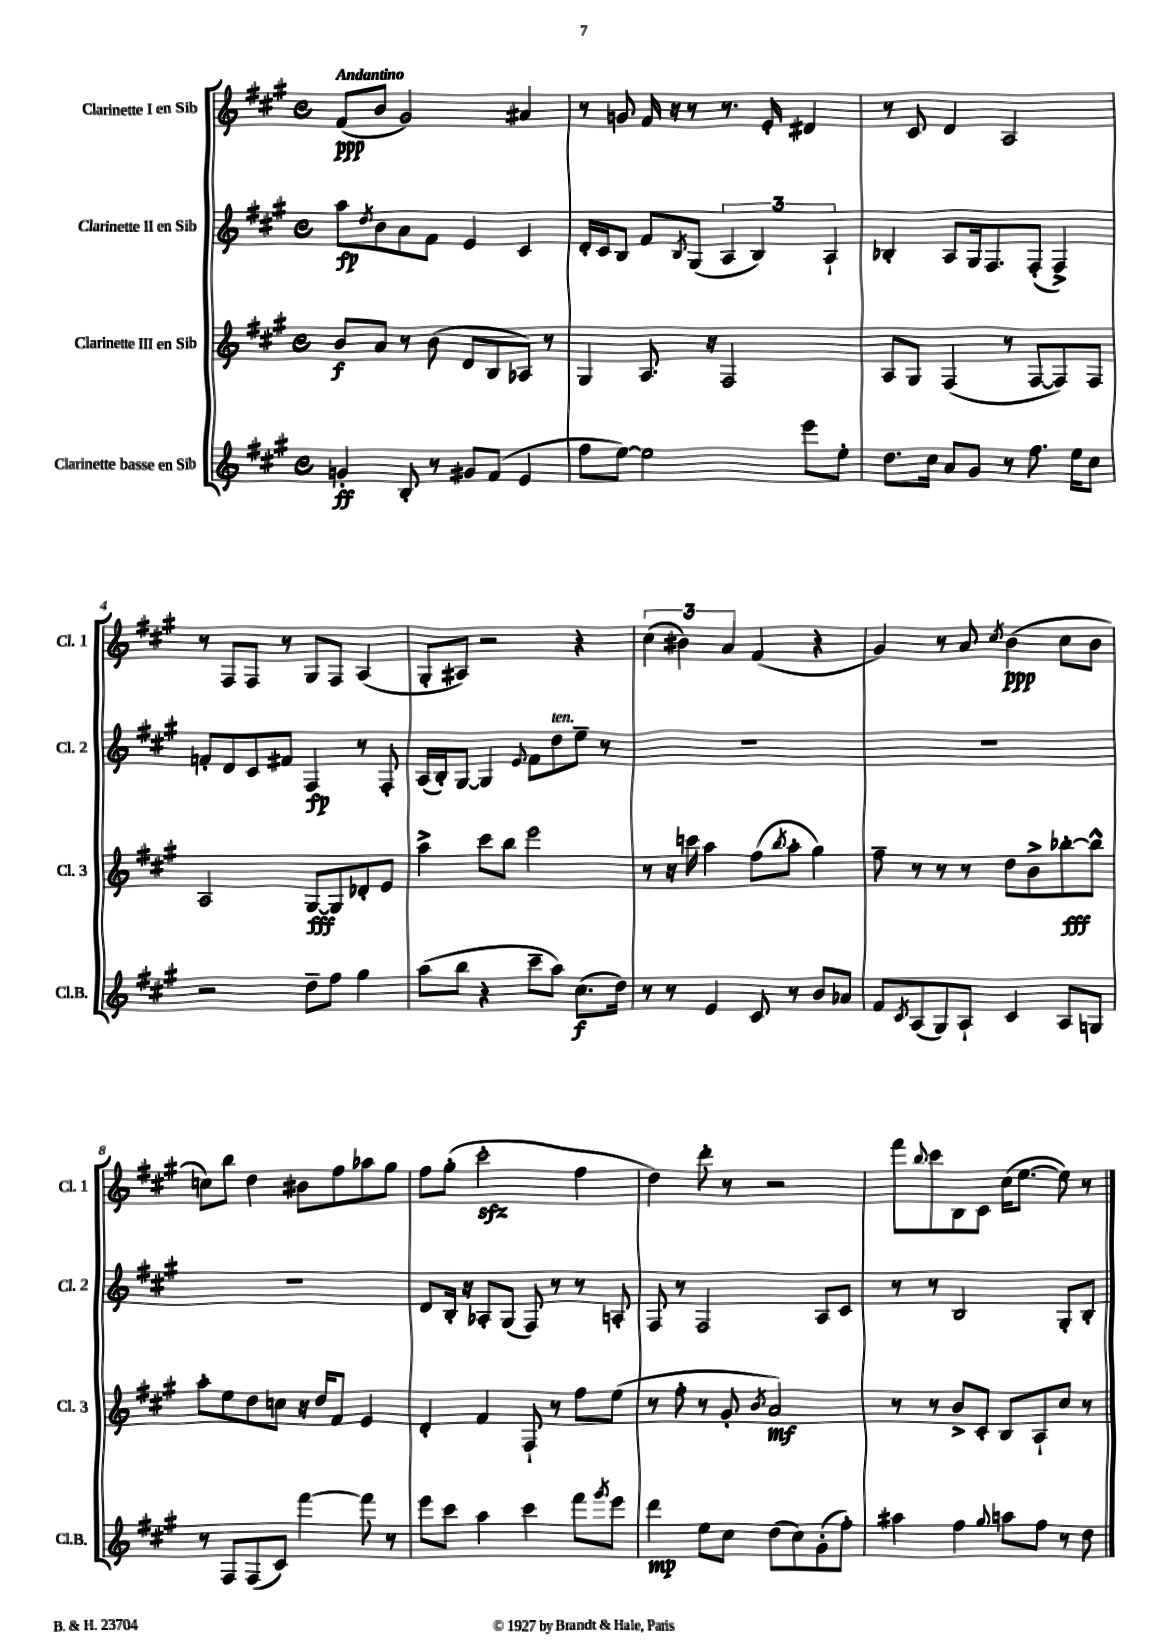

**kern	**dynam	**kern	**dynam	**kern	**dynam	**kern	**dynam
*part4	*part4	*part3	*part3	*part2	*part2	*part1	*part1
*staff4	*staff4	*staff3	*staff3	*staff2	*staff2	*staff1	*staff1
*I"Clarinette basse en Sib	*	*I"Clarinette III en Sib	*	*I"Clarinette II en Sib	*	*I"Clarinette I en Sib	*
*I'Cl.B.	*	*I'Cl. 3	*	*I'Cl. 2	*	*I'Cl. 1	*
*clefG2	*	*clefG2	*	*clefG2	*	*clefG2	*
*k[f#c#g#]	*	*k[f#c#g#]	*	*k[f#c#g#]	*	*k[f#c#g#]	*
*M4/4	*	*M4/4	*	*M4/4	*	*M4/4	*
*met(c)	*	*met(c)	*	*met(c)	*	*met(c)	*
=1	=1	=1	=1	=1	=1	=1	=1
!	!	!	!	!	!	!LO:TX:a:B:t=Andantino	!
4gn'/	ff	8b/L	f	8aa\L	fp	(8f#/L	ppp
.	.	.	.	8qdd/	.	.	.
.	.	8a/J	.	8b\	.	8b/J	.
8B'/	.	8r	.	8a\	.	2g#/)	.
8r	.	(8b\	.	8f#\J	.	.	.
8g#X/L	.	8d/L	.	4e/	.	.	.
(8f#/J	.	8B/	.	.	.	.	.
4e/	.	8A-X/J)	.	4c#/	.	4a#X/	.
.	.	8r	.	.	.	.	.
=2	=2	=2	=2	=2	=2	=2	=2
8ff#\L	.	4G#/	.	16d'/LL	.	8r	.
.	.	.	.	16c#/J	.	.	.
[8ee\J)	.	.	.	8B/J	.	8gn/	.
2ee\]	.	8.A/	.	8f#/L	.	16f#/	.
.	.	.	.	.	.	16r	.
.	.	.	.	8qB/	.	.	.
.	.	.	.	(8G#/J	.	8r	.
.	.	16r	.	.	.	.	.
.	.	2F#/	.	6A/	.	8.r	.
.	.	.	.	6B/)	.	.	.
.	.	.	.	.	.	16e'/	.
8eee\L	.	.	.	.	.	4d#X/	.
.	.	.	.	6A`/	.	.	.
8ee'\J	.	.	.	.	.	.	.
=3	=3	=3	=3	=3	=3	=3	=3
8.dd\L	.	8A/L	.	4B-X'/	.	8r	.
.	.	8G#/J	.	.	.	8c#/	.
16cc#\Jk	.	.	.	.	.	.	.
8a/L	.	(4F#/	.	8A/L	.	4d/	.
8g#/J	.	.	.	16G#/k	.	.	.
.	.	.	.	8.F#/	.	.	.
8r	.	8r	.	.	.	2A/	.
8.ff#\	.	[8F#/L	.	(8F#'/J	.	.	.
.	.	8F#/])	.	4F#^/)	.	.	.
16ee\KL	.	.	.	.	.	.	.
8cc#\J	.	8F#/J	.	.	.	.	.
!!LO:LB:g=z
=4	=4	=4	=4	=4	=4	=4	=4
2r	.	2A/	.	8fn'/L	.	8r	.
.	.	.	.	8d/	.	8F#/L	.
.	.	.	.	8c#/	.	8F#/J	.
.	.	.	.	8f#X/J	.	8r	.
8dd~\L	.	[8G#/L	fff	4F#/	fp	8G#/L	.
8ff#\J	.	8G#/]	.	.	.	8F#/J	.
4gg#\	.	8d-X'/	.	8r	.	(4A/	.
.	.	8e/J	.	8F#'/	.	.	.
=5	=5	=5	=5	=5	=5	=5	=5
(8aa\L	.	4aa^\	.	(16A/LL	.	8G#'/L	.
.	.	.	.	16B'/J)	.	.	.
8bb\J	.	.	.	[8G#/J	.	8A#X/J)	.
4r	.	8ccc#\L	.	4G#/]	.	2r	.
.	.	8bb\J	.	.	.	.	.
.	.	.	.	8qqe/	.	.	.
8ccc#~\L	.	2eee\	.	8f#\L	.	.	.
!	!	!	!	!LO:TX:a:i:t=ten.	!	!	!
8aa\J)	.	.	.	8dd\	.	.	.
(8.cc#\L	f	.	.	8ee~\J	.	4r	.
.	.	.	.	8r	.	.	.
16dd\Jk)	.	.	.	.	.	.	.
=6	=6	=6	=6	=6	=6	=6	=6
8r	.	8r	.	1r	.	(6cc#\	.
8r	.	16r	.	.	.	.	.
.	.	.	.	.	.	6b#X\)	.
.	.	16cccn\	.	.	.	.	.
4e/	.	4aa\	.	.	.	.	.
.	.	.	.	.	.	6a/	.
8c#/	.	(8ff#\L	.	.	.	(4f#/	.
.	.	8qbb/	.	.	.	.	.
8r	.	8aa'\J	.	.	.	.	.
8b/L	.	4gg#\)	.	.	.	4r	.
8a-X/J	.	.	.	.	.	.	.
=7	=7	=7	=7	=7	=7	=7	=7
8f#/L	.	8ff#~\	.	1r	.	4g#/)	.
8qc#/	.	.	.	.	.	.	.
(8A/	.	8r	.	.	.	.	.
8G#/)	.	8r	.	.	.	8r	.
8A`/J	.	8r	.	.	.	8a/	.
.	.	.	.	.	.	8qcc#/	.
4c#/	.	8dd\L	.	.	.	(4b\	ppp
.	.	8b^\	.	.	.	.	.
8A/L	.	[8bb-X'\	fff	.	.	8cc#\L	.
8Gn/J	.	8bb-^^\J]	.	.	.	8b\J	.
!!LO:LB:g=z
=8	=8	=8	=8	=8	=8	=8	=8
8r	.	8aa'\L	.	1r	.	8ccn\L)	.
8F#/L	.	8ee\	.	.	.	8bb\J	.
(8F#/	.	8dd\	.	.	.	4dd\	.
8c#/J)	.	8ccn\J	.	.	.	.	.
[4fff#\	.	16r	.	.	.	8b#X\L	.
.	.	16dd/KL	.	.	.	.	.
.	.	8f#/J	.	.	.	8ff#\	.
8fff#\]	.	4e/	.	.	.	8aa-X\	.
8r	.	.	.	.	.	8gg#\J	.
=9	=9	=9	=9	=9	=9	=9	=9
8eee\L	.	4d'/	.	8d/L	.	8ff#\L	.
8ccc#\J	.	.	.	16B'/Jk	.	(8gg#'\J	.
.	.	.	.	16r	.	.	.
4aa\	.	4f#/	.	8A-X'/L	.	2ccc#zz'\	.
.	.	.	.	(8G#/J	.	.	.
4ccc#\	.	8F#`/	.	8F#/)	.	.	.
.	.	8r	.	8r	.	.	.
8fff#\L	.	8ff#\L	.	8r	.	4ff#\	.
8qggg#/	.	.	.	.	.	.	.
8eee\J	.	(8ee\J	.	8An'/	.	.	.
=10	=10	=10	=10	=10	=10	=10	=10
4ddd\	mp	8r	.	8F#/	.	4dd\)	.
.	.	8ff#'\	.	8r	.	.	.
8ee\L	.	8r	.	2F#/	.	8ddd'\	.
8cc#\J	.	8g#'/	.	.	.	8r	.
.	.	8qb/	.	.	.	.	.
(8dd\L	.	2a/)	mf	.	.	2r	.
8cc#\)	.	.	.	.	.	.	.
(8g#'\	.	.	.	8A/L	.	.	.
8ff#'\J)	.	.	.	8c#/J	.	.	.
=11	=11	=11	=11	=11	=11	=11	=11
4aa#X\	.	8r	.	8r	.	8fff#\L	.
.	.	.	.	.	.	8qqbb/	.
.	.	8r	.	8r	.	8ccc#\	.
4ff#\	.	8b^/L	.	2B/	.	8B\	.
.	.	8c#'/J	.	.	.	8c#\J	.
8qqgg#/	.	.	.	.	.	.	.
8aan\L	.	8B/L	.	.	.	(16cc#\KL	.
.	.	.	.	.	.	[8.ee\J	.
8ff#\J	.	8A`/	.	.	.	.	.
8r	.	8cc#/J	.	8G#'/L	.	8ee\])	.
8dd\	.	8r	.	8B'/J	.	8r	.
==	==	==	==	==	==	==	==
*-	*-	*-	*-	*-	*-	*-	*-
